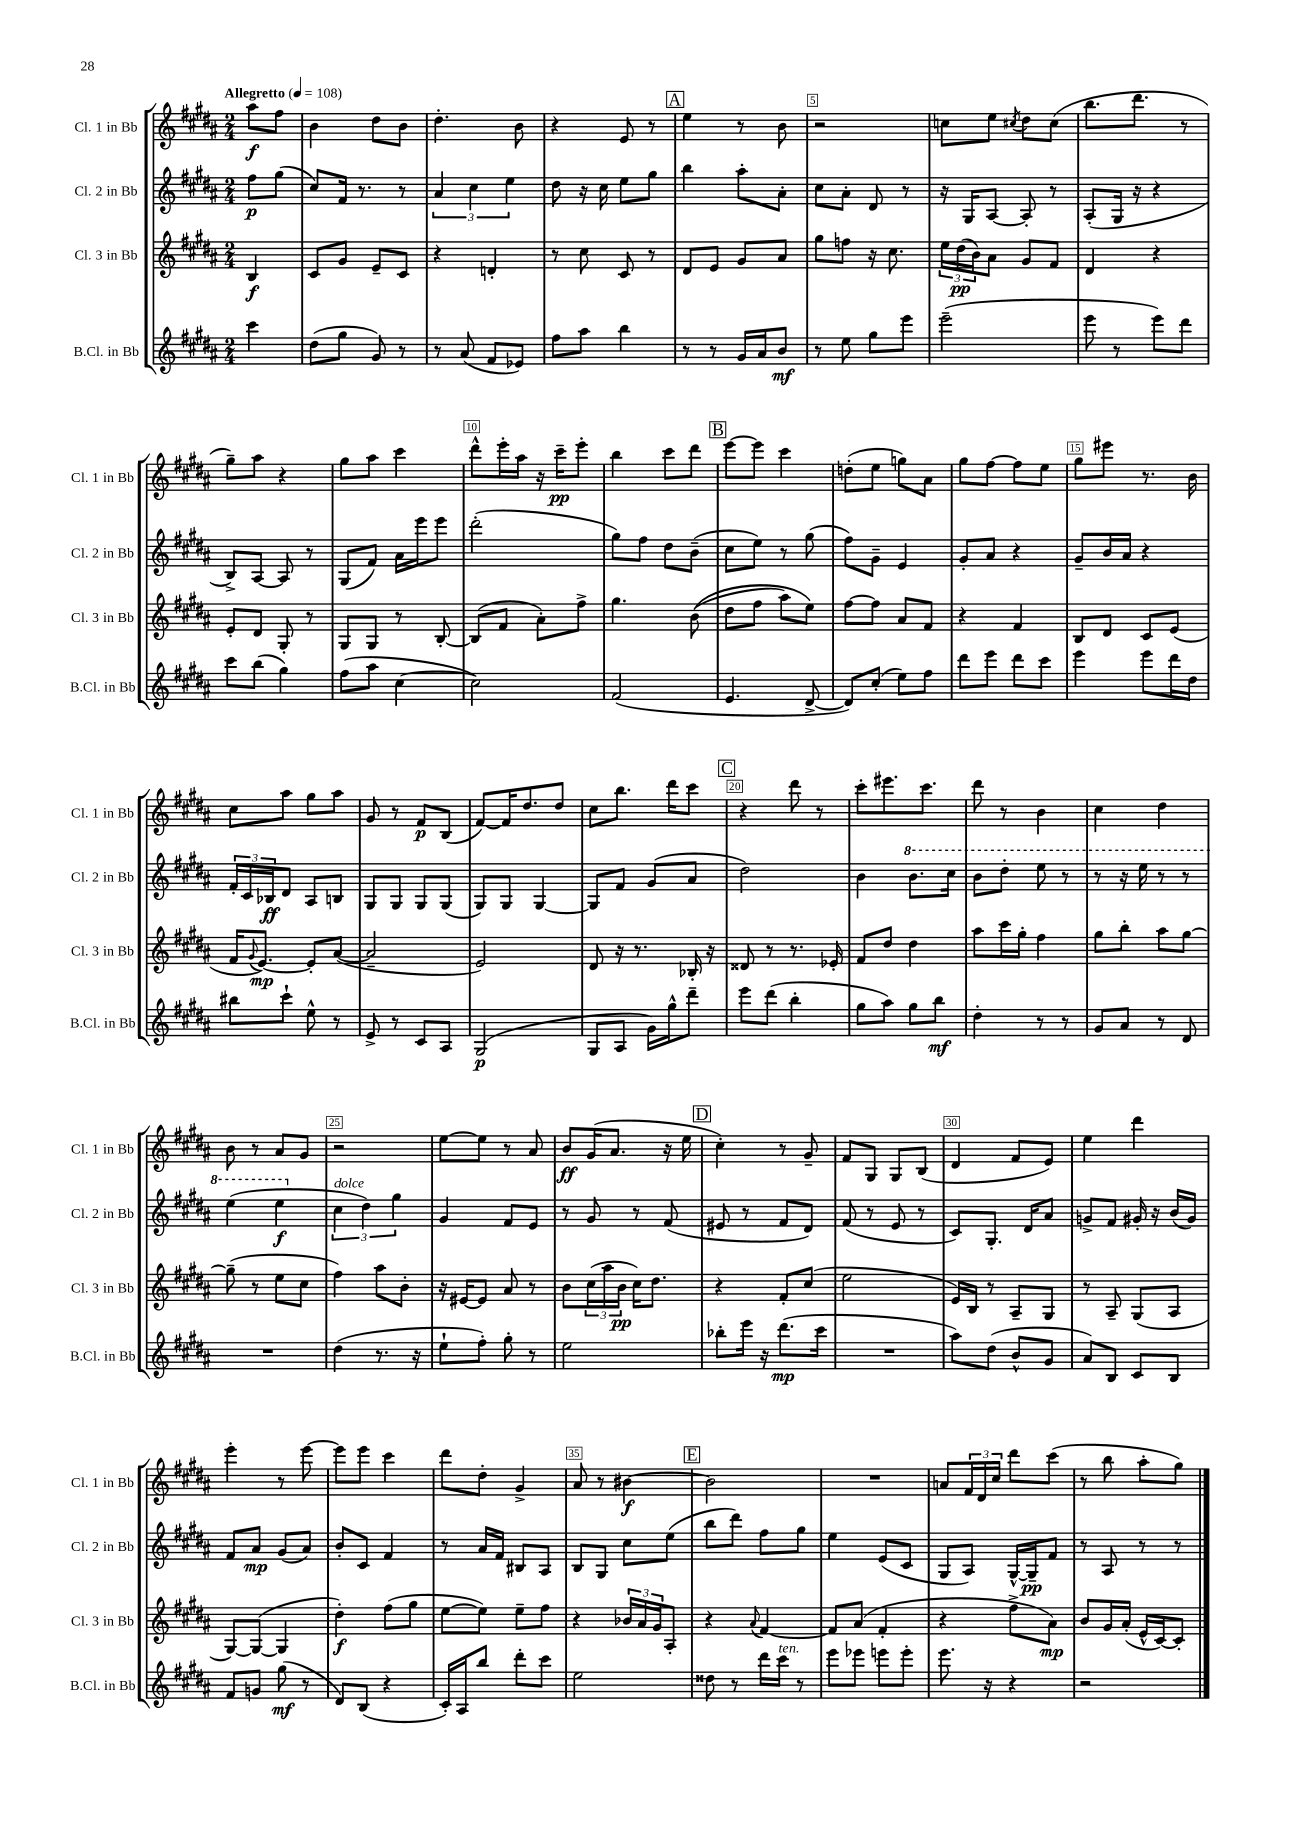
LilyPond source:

<<
\new StaffGroup <<
\new Staff = "s0" \with { instrumentName = "Cl. 1 in Bb" shortInstrumentName = "Cl. 1 in Bb" } {
    \clef treble \key b \major \numericTimeSignature \time 2/4 \partial 4 \tempo "Allegretto" 4 = 108
    ais''8\f fis''8 |
    b'4 dis''8 b'8 |
    dis''4.-. b'8 |
    r4 e'8 r8 |
    \mark \markup { \box "A" } e''4 r8 b'8 |
    r2 |
    c''8 e''8 \acciaccatura { cis''8 } dis''8 cis''8( |
    b''8. dis'''8. r8 |
    gis''8--) ais''8 r4 |
    gis''8 ais''8 cis'''4 |
    dis'''8-^ e'''16-. ais''16 r16 cis'''16--\pp e'''8-. |
    b''4 cis'''8 dis'''8 |
    \mark \markup { \box "B" } e'''8~ e'''8 cis'''4 |
    d''8-.( e''8 g''8) ais'8 |
    gis''8 fis''8~ fis''8 e''8 |
    gis''8 eis'''8 r8. b'16 |
    cis''8 ais''8 gis''8 ais''8 |
    gis'8 r8 fis'8\p b8( |
    fis'8~) fis'16 dis''8. dis''8 |
    cis''8 b''8. dis'''16 cis'''8 |
    \mark \markup { \box "C" } r4 dis'''8 r8 |
    cis'''8-. eis'''8. cis'''8. |
    dis'''8 r8 b'4 |
    cis''4 dis''4 |
    b'8 r8 ais'8 gis'8 |
    r2 |
    e''8~ e''8 r8 ais'8 |
    b'8\ff gis'16( ais'8. r16 e''16 |
    \mark \markup { \box "D" } cis''4-.) r8 gis'8-- |
    fis'8 gis8 gis8 b8( |
    dis'4 fis'8 e'8) |
    e''4 dis'''4 |
    e'''4-. r8 e'''8~ |
    e'''8 e'''8 cis'''4 |
    dis'''8 dis''8-. gis'4-> |
    ais'8 r8 bis'4~\f |
    \mark \markup { \box "E" } bis'2 |
    R2 |
    a'8 \tuplet 3/2 { fis'16 dis'16 cis''16 } dis'''8 cis'''8( |
    r8 b''8 ais''8-. gis''8) \bar "|." |
}
\new Staff = "s1" \with { instrumentName = "Cl. 2 in Bb" shortInstrumentName = "Cl. 2 in Bb" } {
    \clef treble \key b \major \numericTimeSignature \time 2/4 \partial 4
    fis''8\p gis''8( |
    cis''8) fis'16 r8. r8 |
    \tuplet 3/2 { ais'4 cis''4 e''4 } |
    dis''8 r16 cis''16 e''8 gis''8 |
    \mark \markup { \box "A" } b''4 ais''8-. ais'8-. |
    cis''8 ais'8-. dis'8 r8 |
    r16 gis16 ais8~ ais8-. r8 |
    ais8-.( gis16 r16 r4 |
    b8->) ais8~ ais8 r8 |
    gis8( fis'8) ais'16 e'''16 e'''8 |
    dis'''2-.( |
    gis''8) fis''8 dis''8 b'8--( |
    \mark \markup { \box "B" } cis''8 e''8) r8 gis''8( |
    fis''8) gis'8-- e'4 |
    gis'8-. ais'8 r4 |
    gis'8-- b'16 ais'16 r4 |
    \tuplet 3/2 { fis'16-. cis'16 bes16\ff } dis'8 ais8 b8 |
    gis8 gis8 gis8 gis8( |
    gis8) gis8 gis4~ |
    gis8 fis'8 gis'8( ais'8 |
    \mark \markup { \box "C" } dis''2) |
    b'4 \ottava #1 b''8. cis'''16 |
    b''8 dis'''8-. e'''8 r8 |
    r8 r16 e'''16 r8 r8 |
    e'''4( e'''4\f \ottava #0 |
    \tuplet 3/2 { cis''4^\markup { \italic "dolce" } dis''4) gis''4 } |
    gis'4 fis'8 e'8 |
    r8 gis'8 r8 fis'8( |
    \mark \markup { \box "D" } eis'8 r8 fis'8 dis'8) |
    fis'8( r8 e'8 r8 |
    cis'8) gis8.-. dis'16 ais'8 |
    g'8-> fis'8 gis'16-. r16 b'16( gis'16) |
    fis'8 ais'8\mp gis'8( ais'8) |
    b'8-. cis'8 fis'4 |
    r8 ais'16 fis'16 bis8 ais8 |
    b8 gis8 cis''8 e''8( |
    \mark \markup { \box "E" } b''8 dis'''8) fis''8 gis''8 |
    e''4 e'8( cis'8 |
    gis8 ais8) gis16~-^ gis16--\pp fis'8 |
    r8 ais8 r8 r8 \bar "|." |
}
\new Staff = "s2" \with { instrumentName = "Cl. 3 in Bb" shortInstrumentName = "Cl. 3 in Bb" } {
    \clef treble \key b \major \numericTimeSignature \time 2/4 \partial 4
    b4\f |
    cis'8 gis'8 e'8-- cis'8 |
    r4 d'4-. |
    r8 cis''8 cis'8 r8 |
    \mark \markup { \box "A" } dis'8 e'8 gis'8 ais'8 |
    gis''8 f''8 r16 cis''8. |
    \tuplet 3/2 { e''16 dis''16\pp( b'16) } ais'8 gis'8 fis'8 |
    dis'4 r4 |
    e'8-. dis'8 gis8-. r8 |
    gis8 gis8 r8 b8~-. |
    b8( fis'8 ais'8-.) fis''8-> |
    gis''4. b'8(\( |
    \mark \markup { \box "B" } dis''8 fis''8 ais''8) e''8\) |
    fis''8~ fis''8 ais'8 fis'8 |
    r4 fis'4 |
    b8 dis'8 cis'8 e'8( |
    fis'16 \appoggiatura { gis'8 } e'8.~\mp) e'8-. ais'8~( |
    ais'2-- |
    e'2) |
    dis'8 r16 r8. bes16-. r16 |
    \mark \markup { \box "C" } disis'8 r8 r8. ees'16-. |
    fis'8 dis''8 dis''4 |
    ais''8 cis'''16 gis''16-. fis''4 |
    gis''8 b''8-. ais''8 gis''8~ |
    gis''8--( r8 e''8 cis''8 |
    fis''4) ais''8 b'8-. |
    r16 eis'16~ eis'8 ais'8 r8 |
    b'8 \tuplet 3/2 { cis''16( ais''16 b'16\pp } cis''16) dis''8. |
    \mark \markup { \box "D" } r4 fis'8-. cis''8( |
    e''2 |
    e'16) b16 r8 ais8-- gis8 |
    r8 ais8-- gis8( ais8 |
    gis8~) gis8~( gis4 |
    dis''4-.\f) fis''8( gis''8 |
    e''8~ e''8) e''8-- fis''8 |
    r4 \tuplet 3/2 { bes'16 ais'16 gis'16 } ais8-. |
    \mark \markup { \box "E" } r4 \appoggiatura { ais'8 } fis'4~ |
    fis'8 ais'8( fis'4-. |
    r4 fis''8-> ais'8\mp) |
    b'8 gis'16 ais'16-.( e'16-^ cis'16~) cis'8-. \bar "|." |
}
\new Staff = "s3" \with { instrumentName = "B.Cl. in Bb" shortInstrumentName = "B.Cl. in Bb" } {
    \clef treble \key b \major \numericTimeSignature \time 2/4 \partial 4
    cis'''4 |
    dis''8( gis''8 gis'8) r8 |
    r8 ais'8( fis'8 ees'8) |
    fis''8 ais''8 b''4 |
    \mark \markup { \box "A" } r8 r8 gis'16 ais'16 b'8\mf |
    r8 e''8 gis''8 e'''8 |
    e'''2--( |
    e'''8 r8 e'''8) dis'''8 |
    cis'''8 b''8( gis''4) |
    fis''8( ais''8 cis''4~ |
    cis''2) |
    fis'2( |
    \mark \markup { \box "B" } e'4. dis'8~-> |
    dis'8) cis''8-.( e''8) fis''8 |
    dis'''8 e'''8 dis'''8 cis'''8 |
    e'''4 e'''8 dis'''16 dis''16 |
    bis''8 cis'''8-! e''8-^ r8 |
    e'8-> r8 cis'8 ais8 |
    gis2\p( |
    gis8 ais8 gis'16) gis''16-^ dis'''8-- |
    \mark \markup { \box "C" } e'''8 dis'''8( b''4-. |
    gis''8 ais''8) gis''8 b''8\mf |
    dis''4-. r8 r8 |
    gis'8 ais'8 r8 dis'8 |
    R2 |
    dis''4( r8. r16 |
    e''8-! fis''8-.) gis''8-. r8 |
    e''2 |
    \mark \markup { \box "D" } bes''8-. e'''16 r16 dis'''8.\mp( cis'''16 |
    R2 |
    ais''8) dis''8( b'8-^ gis'8 |
    ais'8) b8 cis'8 b8 |
    fis'8 g'8 gis''8\mf( r8 |
    dis'8) b8( r4 |
    cis'16-.) ais16 b''8 dis'''8-. cis'''8 |
    e''2 |
    \mark \markup { \box "E" } disis''8 r8 dis'''16 cis'''16^\markup { \italic "ten." } r8 |
    e'''8 ees'''8 e'''8 e'''8-. |
    e'''8. r16 r4 |
    r2 \bar "|." |
}
>>
>>
\layout { \context { \Score \override BarNumber.break-visibility = ##(#f #t #t) barNumberVisibility = #(every-nth-bar-number-visible 5) \override BarNumber.stencil = #(make-stencil-boxer 0.1 0.3 ly:text-interface::print) } }
